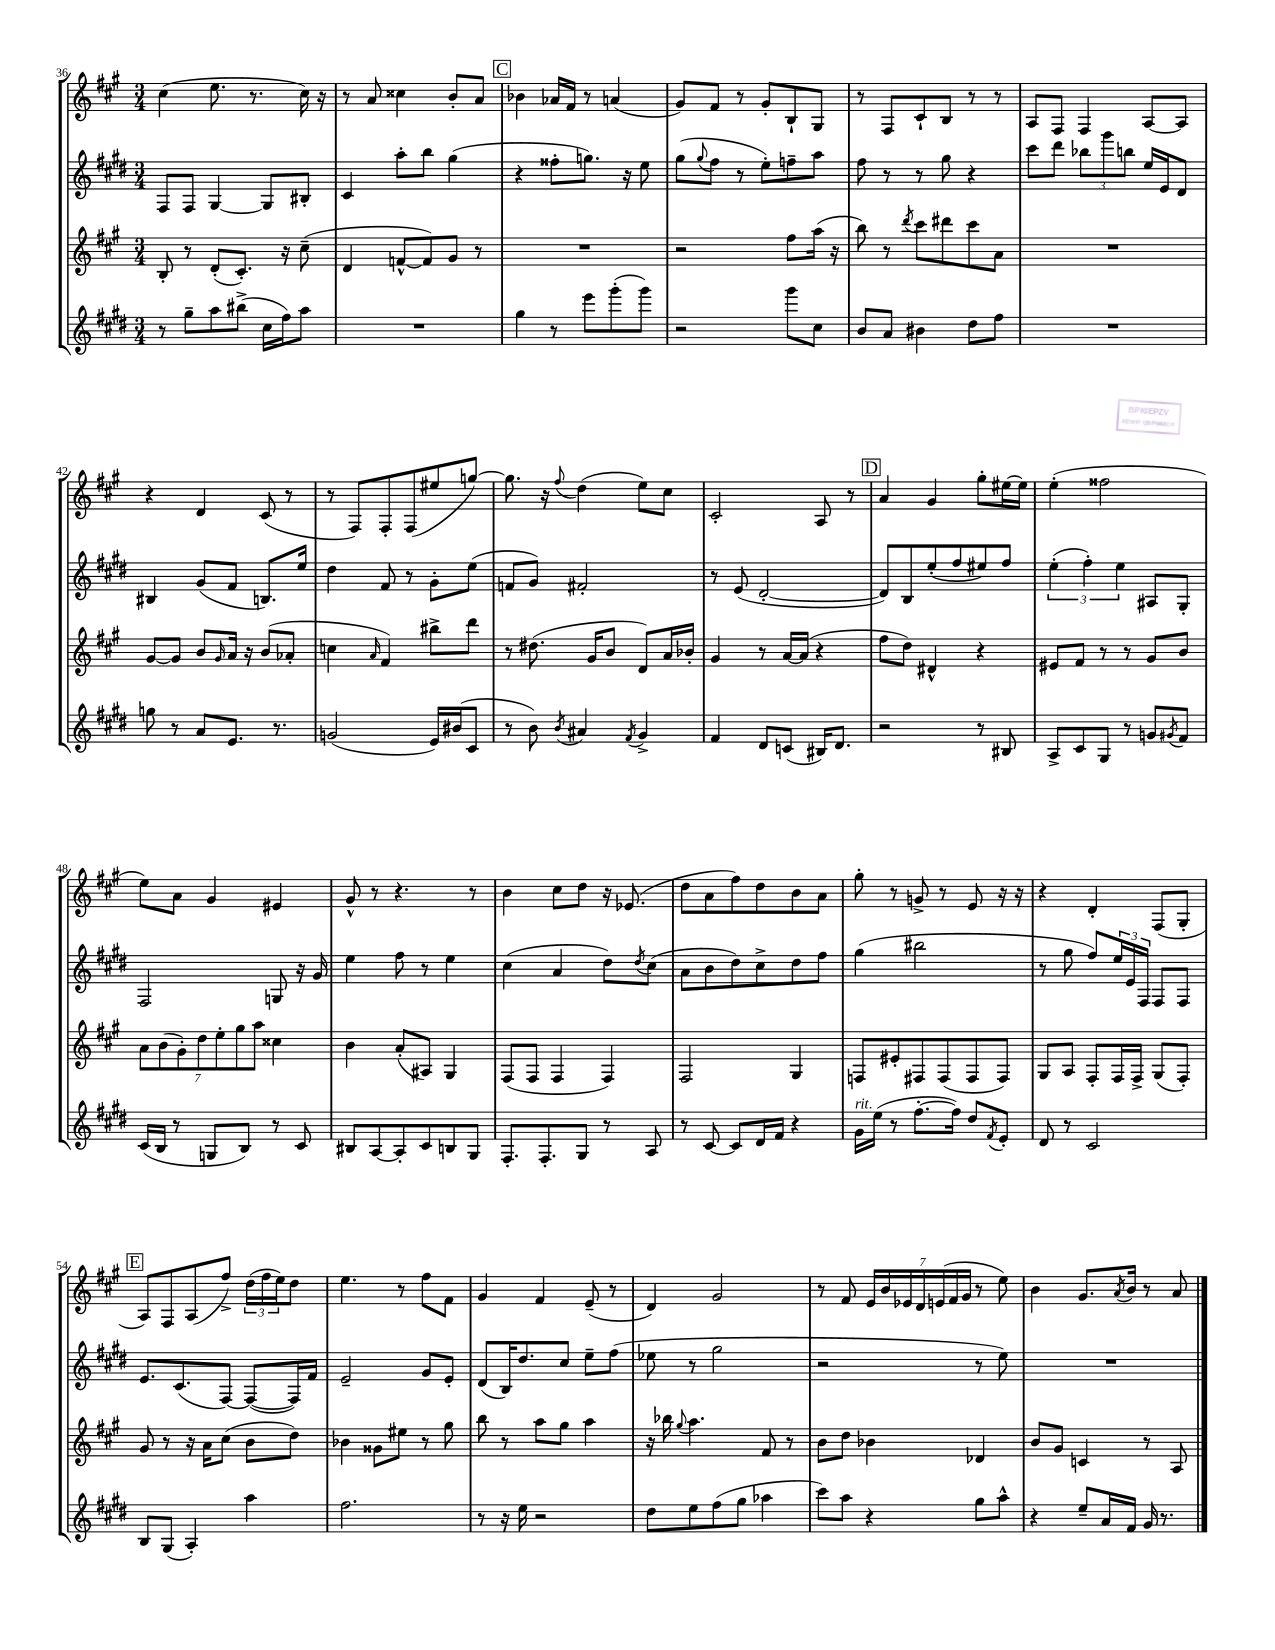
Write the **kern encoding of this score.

**kern	**kern	**kern	**kern
*staff4	*staff3	*staff2	*staff1
*clefG2	*clefG2	*clefG2	*clefG2
*k[f#c#g#d#]	*k[f#c#g#]	*k[f#c#g#d#]	*k[f#c#g#]
*M3/4	*M3/4	*M3/4	*M3/4
8r	8B'	8F#	(4cc#
8gg#~	8r	8F#	.
8aa	(8d'	[4G#	8.ee
(8bb#^	8.c#')	.	.
.	.	.	8.r
16cc#	.	8G#]	.
16ff#)	16r	.	.
8aa	(8cc#~	8B#'	16cc#)
.	.	.	16r
=	=	=	=
2.r	4d	4c#	8r
.	.	.	8a
.	[8f^^	8aa'	4cc##
.	8f])	8bb	.
.	8g#	(4gg#	8b'
.	8r	.	8a
=	=	=	=
4gg#	2.r	4r	4b-
8r	.	8ff##'	16a-
.	.	.	16f#
8eee	.	8.gg)	8r
(8ggg#'	.	.	(4a
.	.	16r	.
8ggg#)	.	8ee	.
=	=	=	=
2r	2r	(8gg#	8g#)
.	.	8qqgg#	.
.	.	8ff#	8f#
.	.	8r	8r
.	.	8ee')	8g#'
8ggg#	8ff#	8ff~	8B`
8cc#	(16aa	8aa	8G#
.	16r	.	.
=	=	=	=
8b	8bb)	8ff#	8r
8a	8r	8r	8F#
.	8qddd	.	.
4b#	8ccc#	8r	8c#`
.	8ddd#	8gg#	8B
8dd#	8ccc#	4r	8r
8ff#	8a	.	8r
=	=	=	=
2.r	2.r	8ccc#	8A
.	.	8ddd#	8F#
.	.	12bb-	4F#
.	.	12ggg#	.
.	.	12bb	.
.	.	16ee	[8A
.	.	16e	.
.	.	8d#	8A]
=	=	=	=
8gg	[8g#	4B#	4r
8r	8g#]	.	.
8a	8b	(8g#	4d
.	16qqg#	.	.
8.e	16a	8f#	.
.	16r	.	.
.	(8b	8.B)	(8c#
8.r	.	.	.
.	8a-'	.	8r
.	.	16ee	.
=	=	=	=
(2g	4cc	4dd#	8r
.	.	.	8F#)
.	16qqa	.	.
.	4f#)	8f#	8F#'
.	.	8r	(8F#
16e)	8bb#^	8g#'	8ee#
(16b#	.	.	.
8c#	8ddd	(8ee	[8gg)
=	=	=	=
8r	8r	8f	8.gg]
8b)	(8.dd#	8g#)	.
.	.	.	16r
8qb	.	.	8qqff#
4a#	.	2f#'	(4dd
.	16g#	.	.
.	8b	.	.
8qf#	.	.	.
4g#^	8d)	.	8ee)
.	16a	.	8cc#
.	16b-'	.	.
=	=	=	=
4f#	4g#	8r	2c#'
.	.	(8e	.
8d#	8r	[2d#'	.
(8c	[16a	.	.
.	(16a]	.	.
16B#)	4r	.	8A
8.d#	.	.	.
.	.	.	8r
=	=	=	=
2r	8ff#	8d#])	4a
.	8dd)	8B	.
.	4d#^^	(8ee'	4g#
.	.	8ff#	.
8r	4r	8ee#)	8gg#'
8B#	.	8ff#	[16ee#
.	.	.	16ee#]
=	=	=	=
8A^	8e#	(6ee'	(4ee'
8c#	8f#	.	.
.	.	6ff#')	.
8G#	8r	.	2ff##
.	.	6ee	.
8r	8r	.	.
8g	8g#	8A#	.
8qg#	.	.	.
8f#	8b	8G#'	.
=	=	=	=
(16c#	14a	2F#	8ee)
16B	.	.	.
.	(14b	.	.
8r	.	.	8a
.	14g#')	.	.
.	14dd	.	.
8G	.	.	4g#
.	14ee'	.	.
.	14gg#	.	.
8B)	.	.	.
.	14aa	.	.
8r	4cc##	8G	4e#
8c#	.	16r	.
.	.	16g#	.
=	=	=	=
8B#	4b	4ee	8g#^^
[8A	.	.	8r
8A']	(8a'	8ff#	4.r
8c#	8A#)	8r	.
8B	4G#	4ee	.
8G#	.	.	8r
=	=	=	=
8.F#'	(8F#	(4cc#	4b
.	8F#	.	.
8.F#'	.	.	.
.	4F#	4a	8cc#
8G#	.	.	8dd
8r	4F#)	8dd#)	16r
.	.	.	(8.e-
.	.	8qdd#	.
8A	.	(8cc#	.
=	=	=	=
8r	2F#	8a	8dd
[8c#	.	8b	8a
8c#]	.	8dd#)	8ff#)
16d#	.	8cc#^	8dd
16f#	.	.	.
4r	4G#	8dd#	8b
.	.	8ff#	8a
=	=	=	=
16g#	8F	(4gg#	8gg#'
(16ee	.	.	.
8r	8e#'	.	8r
[8.ff#'	8F#	2bb#	8g^
.	(8F#	.	8r
16ff#])	.	.	.
8dd#	8F#	.	8e
8qf#	.	.	.
8e'	8F#)	.	16r
.	.	.	16r
=	=	=	=
8d#	8G#	8r	4r
8r	8A	8gg#	.
2c#	8F#'	8ff#)	4d'
.	16F#	24ee	.
.	.	24e	.
.	16F#^	.	.
.	.	24F#	.
.	(8G#	8F#	(8F#
.	8F#')	8F#	8G#'
=	=	=	=
8B	8g#	8.e	8A)
(8G#	8r	.	8F#
.	.	(8.c#	.
4A')	16r	.	(8A
.	16a	.	.
.	(8cc#	[8F#)	8ff#^)
4aa	8b	(8F#_	(24dd
.	.	.	24ff#
.	.	.	24ee)
.	8dd)	16F#])	8dd
.	.	16f#	.
=	=	=	=
2.ff#	4b-	2e~	4.ee
.	8g##	.	.
.	8ee#	.	8r
.	8r	8g#	8ff#
.	8gg#	8e'	8f#
=	=	=	=
8r	8bb	(8d#	4g#
16r	8r	16B)	.
16ee	.	8.dd#	.
2r	8aa	.	4f#
.	8gg#	8cc#	.
.	4aa	8ee~	(8e~
.	.	(8ff#	8r
=	=	=	=
8dd#	16r	8ee-	4d)
.	16bb-	.	.
.	8qqgg#	.	.
8ee	4.aa	8r	.
(8ff#	.	2gg#	2g#
8gg#	.	.	.
4aa-	8f#	.	.
.	8r	.	.
=	=	=	=
8ccc#)	8b	2r	8r
8aa	8dd	.	8f#
4r	4b-	.	28e
.	.	.	28b
.	.	.	28e-
.	.	.	28d
.	.	.	(28e
.	.	.	28f#
.	.	.	28g#
8gg#	4d-	8r	8r
8aa^^	.	8ee)	8ee)
=	=	=	=
4r	8b	2.r	4b
.	8g#	.	.
8ee~	4c	.	8.g#
16a	.	.	.
.	.	.	8qa
16f#	.	.	16b
16g#	8r	.	8r
8.r	.	.	.
.	8A	.	8a
==	==	==	==
*-	*-	*-	*-
